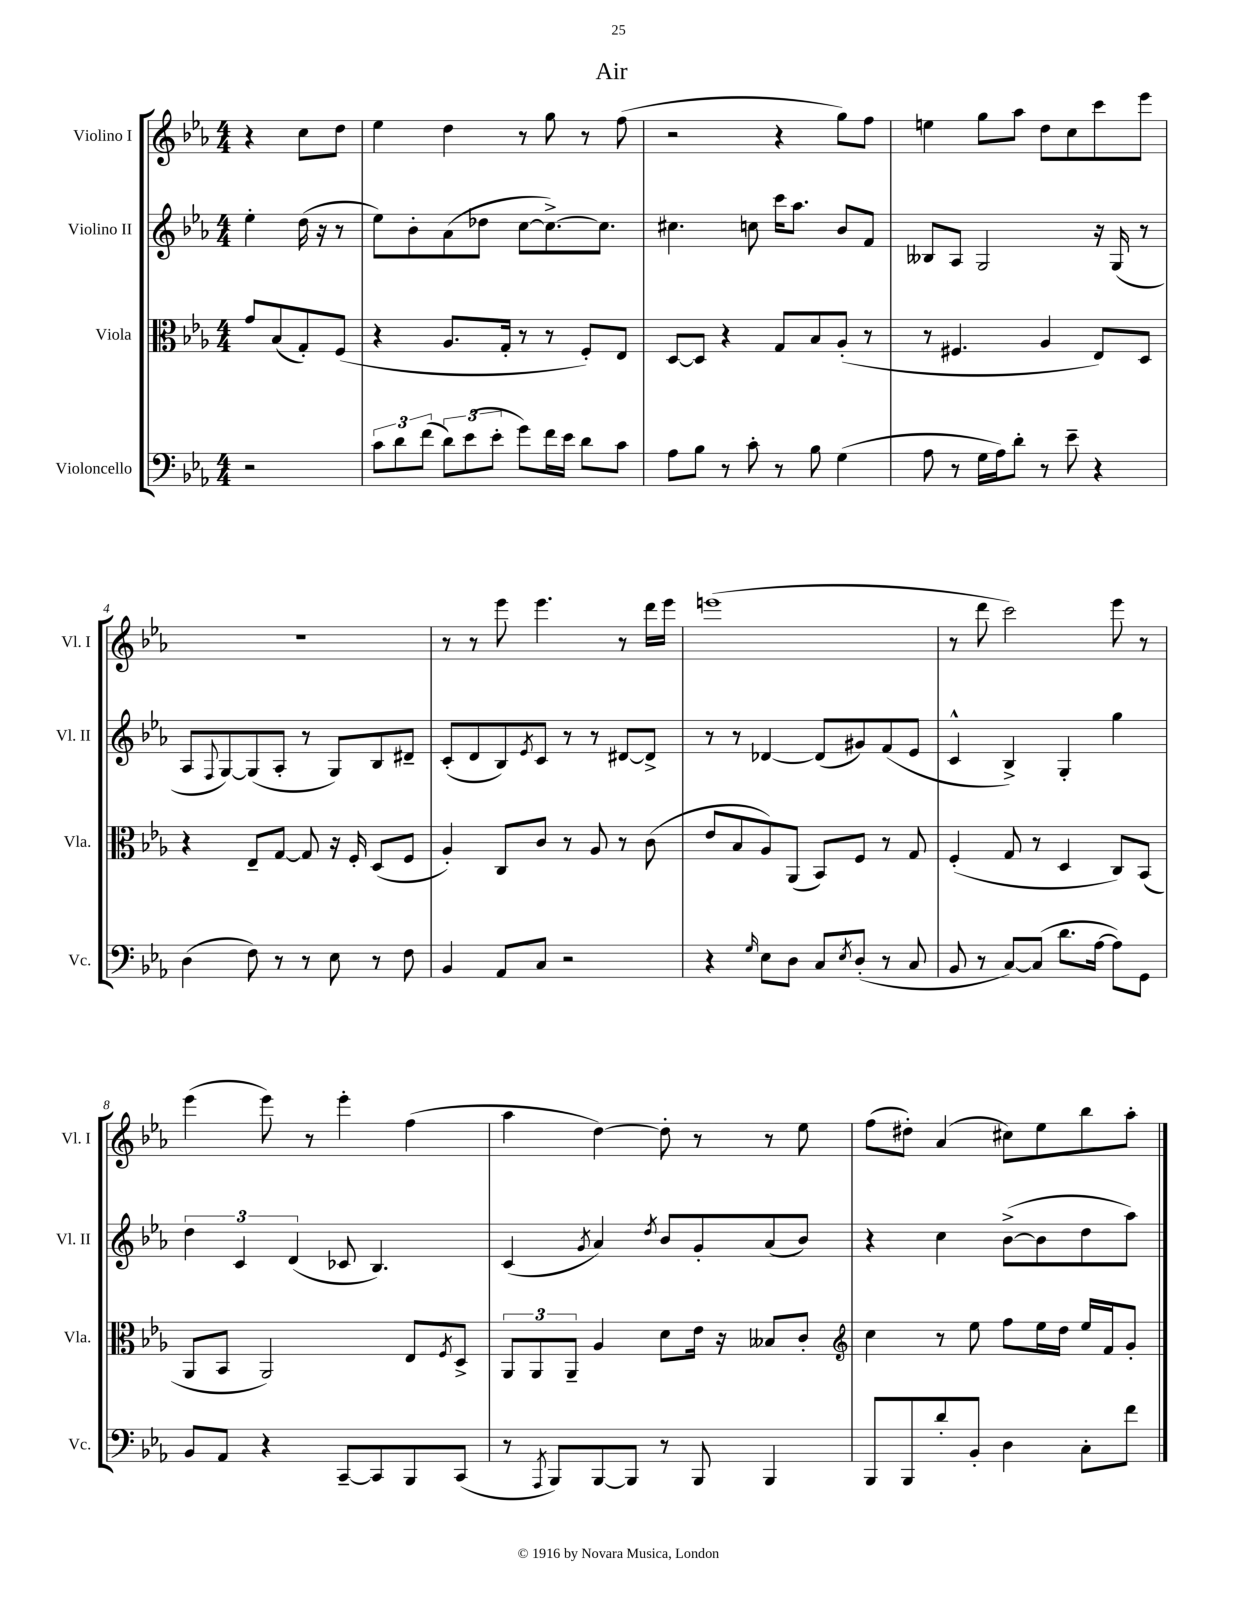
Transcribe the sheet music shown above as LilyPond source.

\header { title = "Air" }
<<
\new StaffGroup <<
\new Staff = "s0" \with { instrumentName = "Violino I" shortInstrumentName = "Vl. I" } {
    \clef treble \key ees \major \numericTimeSignature \time 4/4 \partial 2
    r4 c''8 d''8 |
    ees''4 d''4 r8 g''8 r8 f''8( |
    r2 r4 g''8) f''8 |
    e''4 g''8 aes''8 d''8 c''8 c'''8 ees'''8 |
    r1 |
    r8 r8 ees'''8 ees'''4. r8 d'''16 ees'''16 |
    e'''1( |
    r8 d'''8 c'''2) ees'''8 r8 |
    ees'''4( ees'''8) r8 ees'''4-. f''4( |
    aes''4 d''4~) d''8-. r8 r8 ees''8 |
    f''8( dis''8-.) aes'4( cis''8) ees''8 bes''8 aes''8-. \bar "|." |
}
\new Staff = "s1" \with { instrumentName = "Violino II" shortInstrumentName = "Vl. II" } {
    \clef treble \key ees \major \numericTimeSignature \time 4/4 \partial 2
    ees''4-. d''16( r16 r8 |
    ees''8) bes'8-. aes'8( des''8 c''8~ c''8.~->) c''8. |
    cis''4. c''8 c'''16 aes''8. bes'8 f'8 |
    beses8 aes8 g2 r16 g16( r8 |
    aes8 \appoggiatura { f8 } g8~) g8( aes8-. r8 g8) bes8 dis'8-- |
    c'8-.( d'8 bes8) \acciaccatura { ees'8 } c'8 r8 r8 dis'8~ dis'8-> |
    r8 r8 des'4~ des'8( gis'8) f'8( ees'8 |
    c'4-^ bes4->) g4-. g''4 |
    \tuplet 3/2 { d''4 c'4 d'4( } ces'8 bes4.) |
    c'4( \acciaccatura { g'8 } aes'4) \acciaccatura { d''8 } bes'8 g'8-. aes'8( bes'8) |
    r4 c''4 bes'8~->( bes'8 d''8 aes''8) \bar "|." |
}
\new Staff = "s2" \with { instrumentName = "Viola" shortInstrumentName = "Vla." } {
    \clef alto \key ees \major \numericTimeSignature \time 4/4 \partial 2
    g'8 bes8( g8-.) f8( |
    r4 aes8. g16-. r8 r8 f8-.) ees8 |
    d8~ d8 r4 g8 bes8 aes8-.( r8 |
    r8 fis4. aes4 ees8) d8 |
    r4 ees8-- g8~ g8 r16 f16-. d8( f8 |
    aes4-.) c8 c'8 r8 aes8 r8 c'8( |
    ees'8 bes8 aes8) aes,8( bes,8) f8 r8 g8 |
    f4-.( g8 r8 d4 c8) bes,8( |
    aes,8 bes,8 aes,2) ees8 \acciaccatura { f8 } d8-> |
    \tuplet 3/2 { aes,8 aes,8 aes,8-- } aes4 d'8 ees'16 r16 beses8 c'8-. |
    \clef treble c''4 r8 ees''8 f''8 ees''16 d''16 ees''16 f'16 g'8-. \bar "|." |
}
\new Staff = "s3" \with { instrumentName = "Violoncello" shortInstrumentName = "Vc." } {
    \clef bass \key ees \major \numericTimeSignature \time 4/4 \partial 2
    r2 |
    \tuplet 3/2 { c'8 d'8 f'8( } \tuplet 3/2 { d'8) ees'8( ees'8-. } g'8) f'16 ees'16 d'8 c'8 |
    aes8 bes8 r8 c'8-. r8 bes8 g4( |
    aes8 r8 g16 aes16) d'8-. r8 ees'8-- r4 |
    d4( f8) r8 r8 ees8 r8 f8 |
    bes,4 aes,8 c8 r2 |
    r4 \grace { g16 } ees8 d8 c8 \acciaccatura { ees8 } d8-.( r8 c8 |
    bes,8 r8 c8~) c8( d'8. aes16~ aes8) g,8 |
    bes,8 aes,8 r4 c,8~-- c,8 bes,,8 c,8( |
    r8 \acciaccatura { aes,,8 } bes,,8) bes,,8~ bes,,8 r8 bes,,8 bes,,4 |
    bes,,8 bes,,8 d'8-. bes,8-. d4 c8-. f'8 \bar "|." |
}
>>
>>
